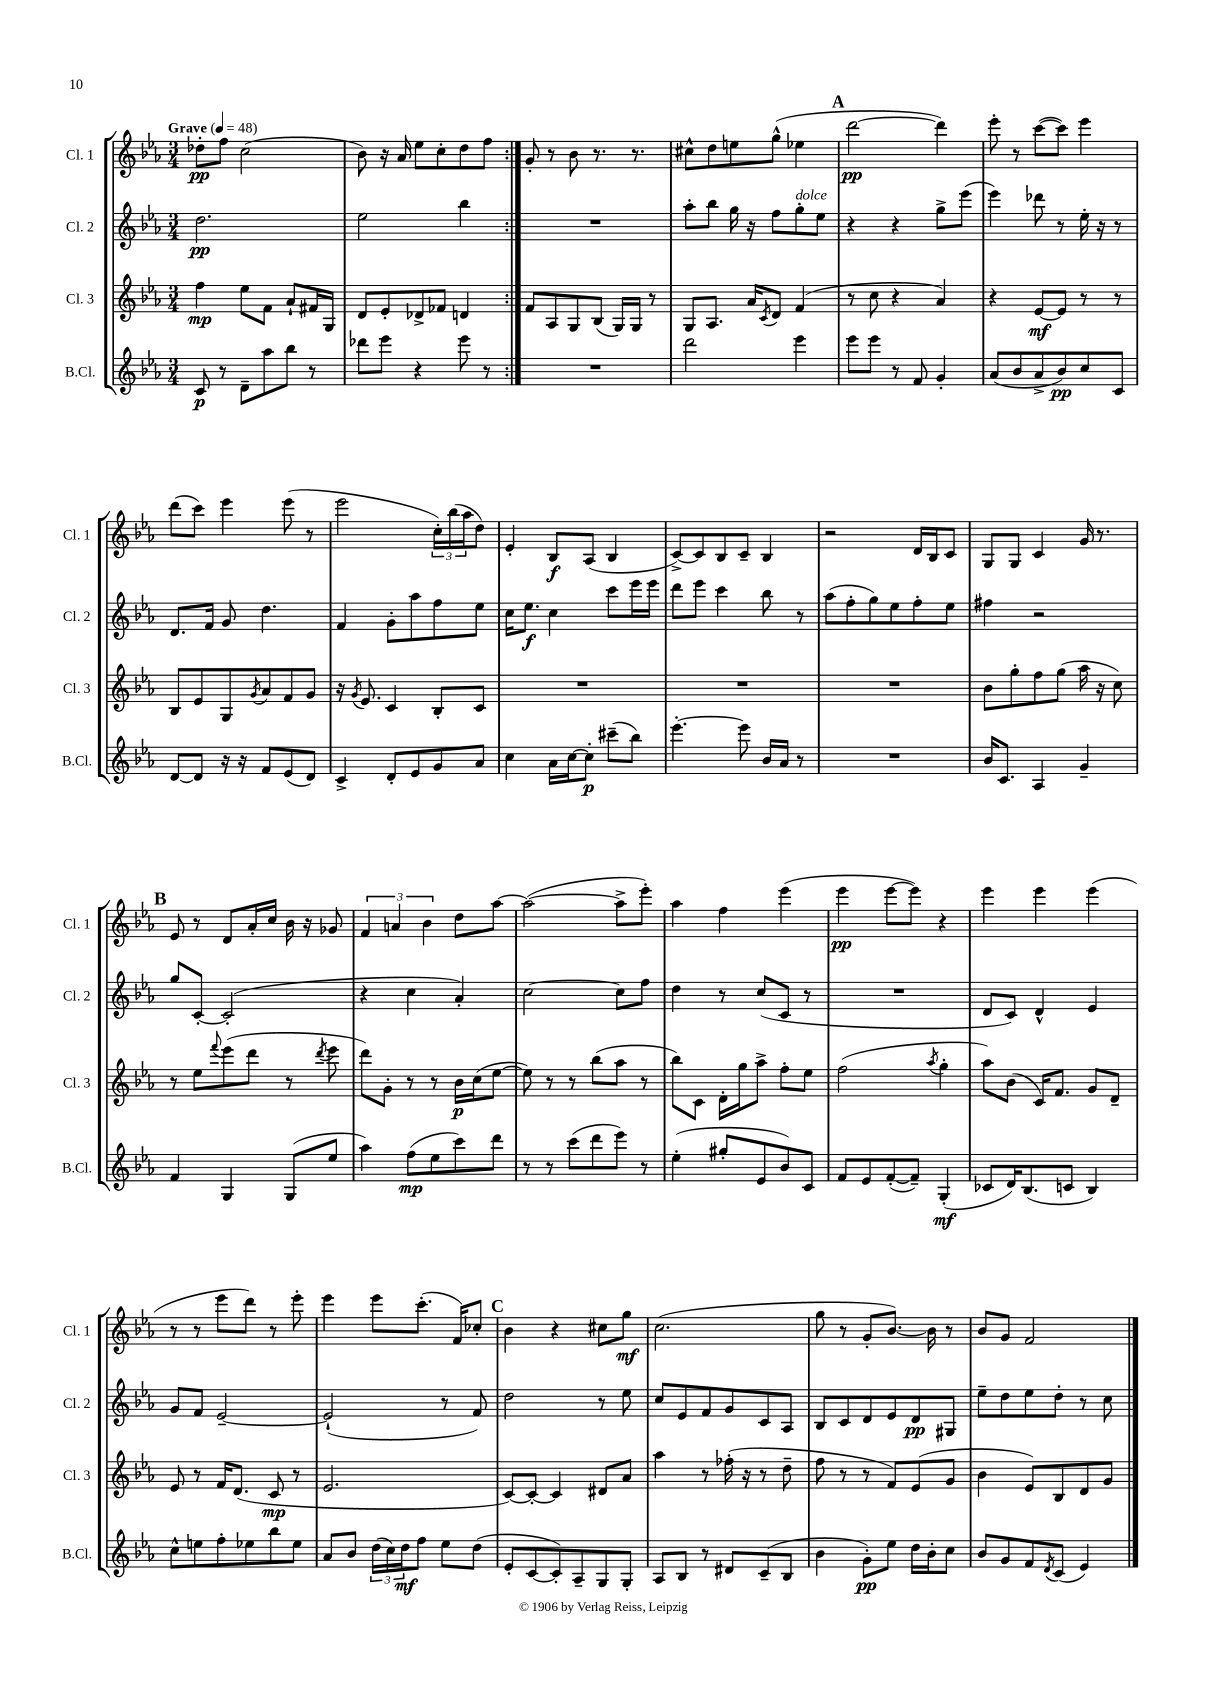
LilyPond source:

<<
\new StaffGroup <<
\new Staff = "s0" \with { instrumentName = "Cl. 1" shortInstrumentName = "Cl. 1" } {
    \clef treble \key ees \major \numericTimeSignature \time 3/4 \tempo "Grave" 4 = 48
    \repeat volta 2 { des''8-.\pp f''8 c''2( |
    bes'8) r16 aes'16 ees''8 c''8-. d''8 f''8 | }
    g'8-. r8 bes'8 r8. r8. |
    cis''8-^ d''8 e''8 g''8-^( ees''4 |
    \mark \markup { \bold "A" } d'''2~\pp d'''4) |
    ees'''8-. r8 c'''8~( c'''8) ees'''4 |
    d'''8( c'''8) ees'''4 ees'''8( r8 |
    ees'''2 \tuplet 3/2 { c''16-.) bes''16( aes''16 } d''8) |
    ees'4-. bes8\f aes8( bes4 |
    c'8~->) c'8 bes8 c'8-- bes4 |
    r2 d'16 bes16 c'8 |
    g8 g8 c'4 g'16 r8. |
    \mark \markup { \bold "B" } ees'8 r8 d'8 aes'16-. c''16 bes'16 r16 ges'8 |
    \tuplet 3/2 { f'4 a'4 bes'4 } d''8 aes''8~ |
    aes''2~( aes''8-> ees'''8-.) |
    aes''4 f''4 ees'''4( |
    ees'''4\pp ees'''8~ ees'''8) r4 |
    ees'''4 ees'''4 ees'''4( |
    r8 r8 ees'''8 d'''8) r8 ees'''8-. |
    ees'''4 ees'''8 c'''8.-.( f'16) ces''8-. |
    \mark \markup { \bold "C" } bes'4 r4 cis''8 g''8\mf |
    c''2.( |
    g''8 r8 g'8-. bes'8.~) bes'16 r8 |
    bes'8 g'8 f'2 \bar "|." |
}
\new Staff = "s1" \with { instrumentName = "Cl. 2" shortInstrumentName = "Cl. 2" } {
    \clef treble \key ees \major \numericTimeSignature \time 3/4
    \repeat volta 2 { d''2.\pp |
    ees''2 bes''4 | }
    R2. |
    aes''8-. bes''8 g''16 r16 f''8 g''8-.^\markup { \italic "dolce" } ees''8 |
    \mark \markup { \bold "A" } r4 r4 g''8-> ees'''8( |
    ees'''4) des'''8 r8 ees''16-. r16 r8 |
    d'8. f'16 g'8 d''4. |
    f'4 g'8-. aes''8 f''8 ees''8 |
    c''16 ees''8.\f c''4 c'''8 ees'''16 ees'''16 |
    d'''8 ees'''8 c'''4 bes''8 r8 |
    aes''8( f''8-. g''8) ees''8 f''8-. ees''8 |
    fis''4 r2 |
    \mark \markup { \bold "B" } g''8 c'8~-. c'2-.( |
    r4 c''4 aes'4-.) |
    c''2~ c''8 f''8 |
    d''4 r8 c''8( c'8 r8 |
    R2. |
    d'8 c'8) d'4-^ ees'4 |
    g'8 f'8 ees'2~-- |
    ees'2-!( r8 f'8) |
    \mark \markup { \bold "C" } d''2 r8 ees''8 |
    c''8 ees'8 f'8 g'8 c'8 aes8 |
    bes8 c'8 d'8 ees'8 d'8\pp gis8 |
    ees''8-- d''8 ees''8 d''8-. r8 c''8 \bar "|." |
}
\new Staff = "s2" \with { instrumentName = "Cl. 3" shortInstrumentName = "Cl. 3" } {
    \clef treble \key ees \major \numericTimeSignature \time 3/4
    \repeat volta 2 { f''4\mp ees''8 f'8 aes'8-! fis'16 g16 |
    d'8 ees'8-. des'8-> fes'8 d'4 | }
    f'8 aes8 g8 bes8( g16) g16 r8 |
    g8 aes8. aes'16 \acciaccatura { c'8 } d'8 f'4( |
    \mark \markup { \bold "A" } r8 c''8 r4 aes'4) |
    r4 ees'8~\mf ees'8 r8 r8 |
    bes8 ees'8 g8 \acciaccatura { g'8 } aes'8 f'8 g'8 |
    r16 \acciaccatura { g'8 } ees'8. c'4 bes8-. c'8 |
    R2. |
    R2. |
    R2. |
    bes'8 g''8-. f''8 g''8( aes''16 r16 c''8) |
    \mark \markup { \bold "B" } r8 ees''8 \appoggiatura { f'''8 } ees'''8( d'''8 r8 \acciaccatura { d'''8 } ees'''8 |
    d'''8) g'8-. r8 r8 bes'16\p c''16( ees''8~ |
    ees''8) r8 r8 bes''8( aes''8 r8 |
    bes''8) c'8 d'16-. g''16 aes''8-> f''8-. ees''8 |
    f''2( \acciaccatura { aes''8 } g''4-. |
    aes''8) bes'8( c'16) f'8. g'8 d'8-- |
    ees'8 r8 f'16 d'8.( c'8\mp r8 |
    ees'2. |
    \mark \markup { \bold "C" } c'8~) c'8~-. c'4 dis'8 aes'8 |
    aes''4 r8 fes''16-.( r16 r8 d''8-- |
    f''8 r8 r8 f'8) ees'8( g'8 |
    bes'4 ees'8) bes8 d'8 g'8 \bar "|." |
}
\new Staff = "s3" \with { instrumentName = "B.Cl." shortInstrumentName = "B.Cl." } {
    \clef treble \key ees \major \numericTimeSignature \time 3/4
    \repeat volta 2 { c'8\p r8 d'8-- aes''8 bes''8 r8 |
    des'''8 ees'''8 r4 ees'''8 r8 | }
    R2. |
    d'''2 ees'''4 |
    \mark \markup { \bold "A" } ees'''8 ees'''8 r8 f'8 g'4-. |
    aes'8( bes'8 aes'8-> bes'8\pp) c''8 c'8 |
    d'8~ d'8 r16 r16 f'8 ees'8( d'8) |
    c'4-> d'8-. ees'8 g'8 aes'8 |
    c''4 aes'16 c''16~ c''8-.\p cis'''8--( bes''8) |
    ees'''4.~-. ees'''8 bes'16 aes'16 r8 |
    R2. |
    bes'16 c'8. aes4 g'4-- |
    \mark \markup { \bold "B" } f'4 g4 g8( ees''8 |
    aes''4) f''8\mp( ees''8 c'''8) d'''8 |
    r8 r8 c'''8( d'''8 ees'''8) r8 |
    ees''4-.( gis''8-. ees'8 bes'8) c'8 |
    f'8 ees'8 f'8~-.( f'8--) g4-.\mf( |
    ces'8 d'16) bes8.( c'8 bes4) |
    c''8-^ e''8 f''8-. ees''8 bes''8 ees''8 |
    aes'8 bes'8 \tuplet 3/2 { d''16( c''16) d''16\mf } f''8 ees''8 d''8( |
    \mark \markup { \bold "C" } ees'8-. c'8~ c'8-.) aes8-- g8 g8-. |
    aes8 bes8 r8 dis'8 c'8--( bes8 |
    bes'4 g'8-.\pp) ees''8 d''16 bes'16-. c''8 |
    bes'8 g'8 f'8 \acciaccatura { d'8 } c'8( ees'4) \bar "|." |
}
>>
>>
\layout { \context { \Score \remove "Bar_number_engraver" } }
